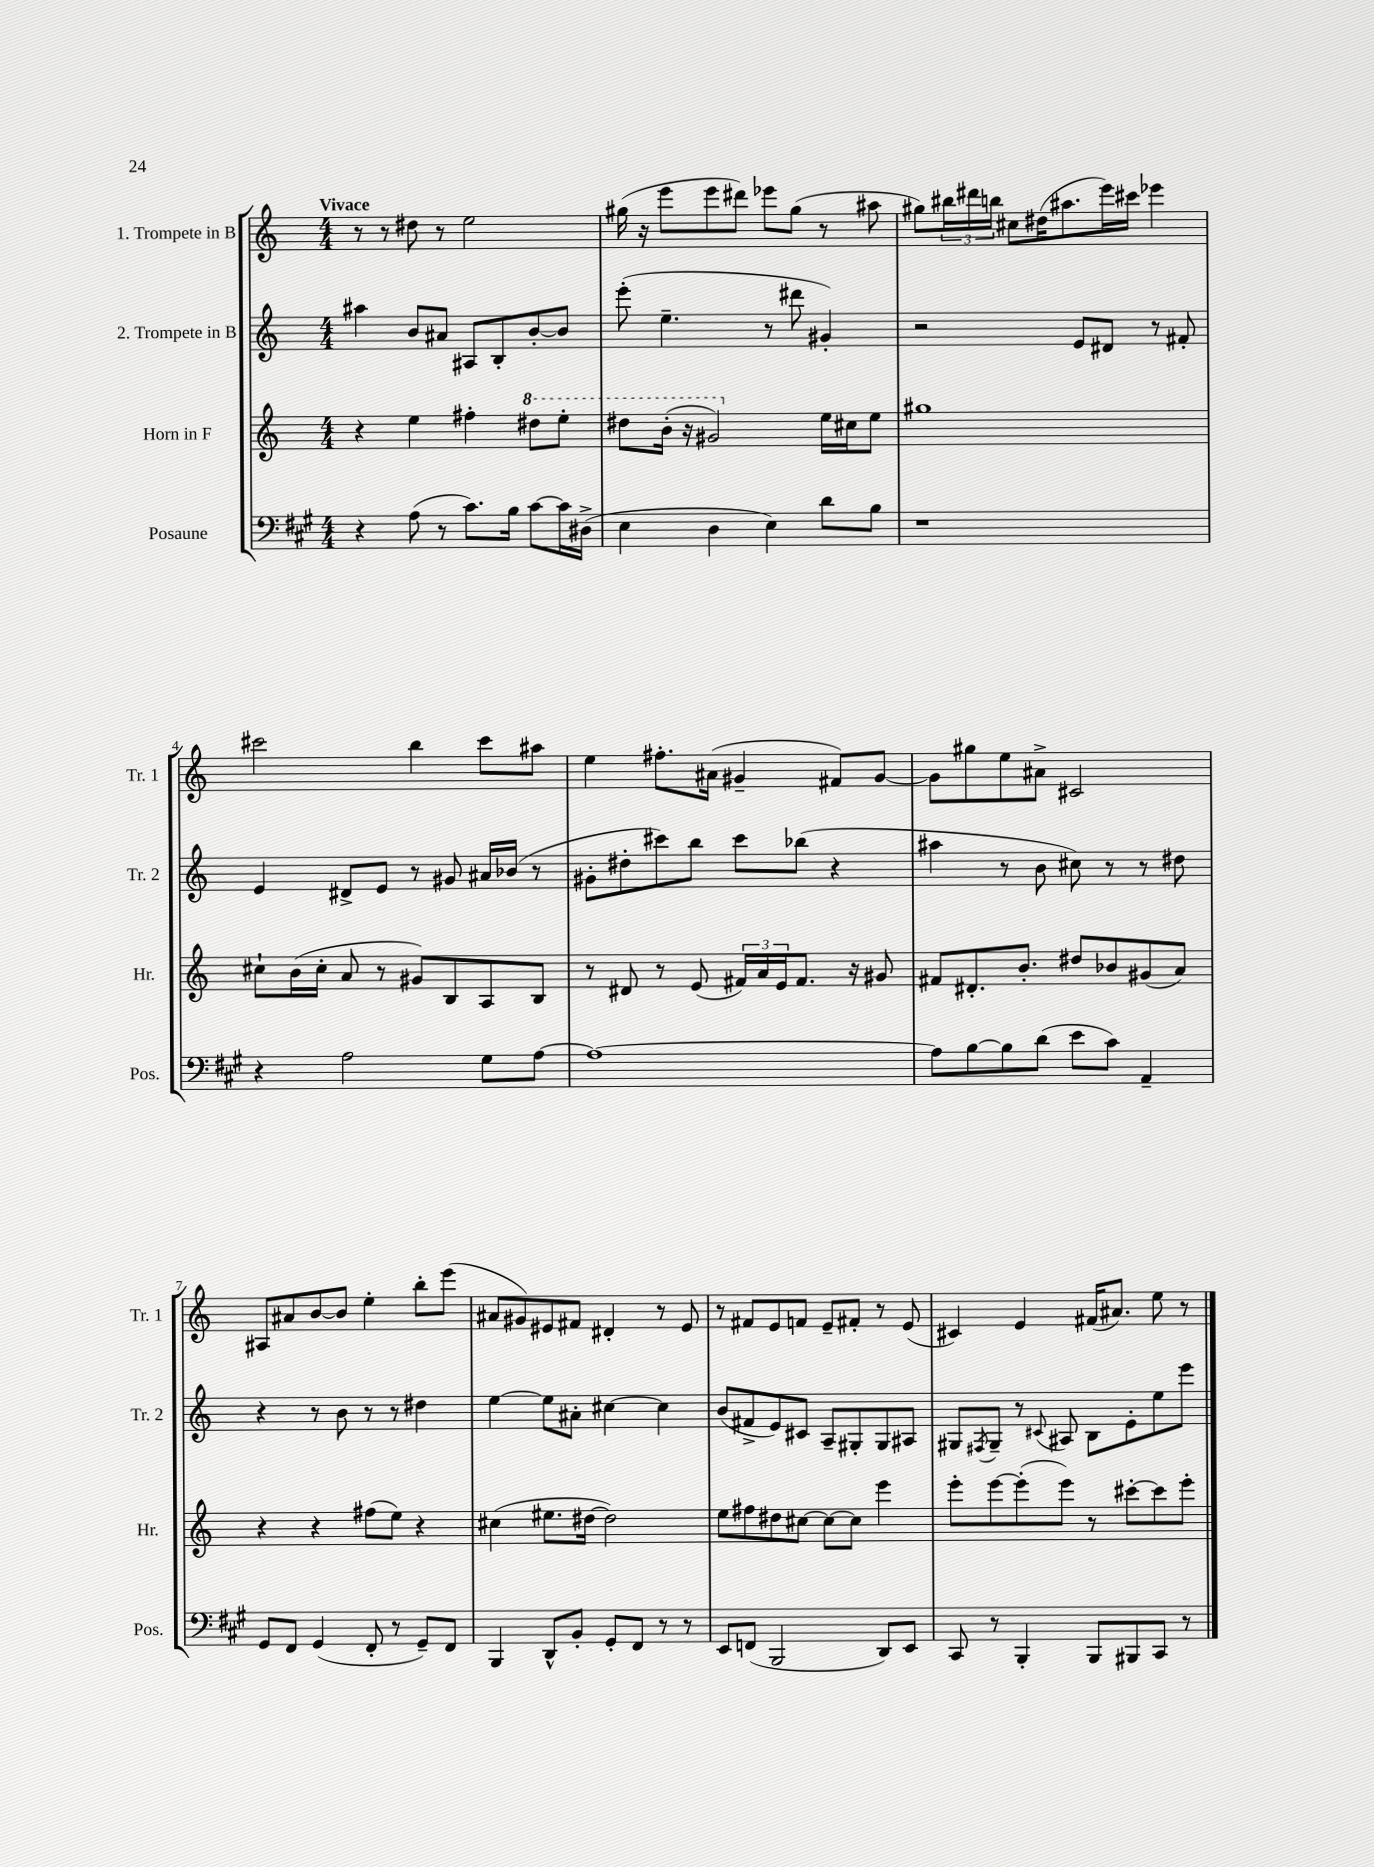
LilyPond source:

<<
\new StaffGroup <<
\new Staff = "s0" \with { instrumentName = "1. Trompete in B" shortInstrumentName = "Tr. 1" } {
    \clef treble \key c \major \numericTimeSignature \time 4/4 \tempo "Vivace"
    r8 r8 dis''8 r8 e''2 |
    gis''16( r16 e'''8 e'''8 dis'''8) ees'''8 gis''8( r8 ais''8 |
    gis''8) \tuplet 3/2 { bis''16 dis'''16 b''16 } cis''8 dis''16( ais''8. e'''16) cis'''16 ees'''4 |
    cis'''2 b''4 cis'''8 ais''8 |
    e''4 fis''8.-. ais'16( gis'4-- fis'8) gis'8~ |
    gis'8 gis''8 e''8 ais'8-> cis'2 |
    ais8 ais'8 b'8~ b'8 e''4-. b''8-. e'''8( |
    ais'8 gis'8) eis'8 fis'8 dis'4-. r8 eis'8 |
    r8 fis'8 e'8 f'8 e'8-- fis'8-. r8 e'8( |
    cis'4) e'4 fis'16( ais'8.) e''8 r8 \bar "|." |
}
\new Staff = "s1" \with { instrumentName = "2. Trompete in B" shortInstrumentName = "Tr. 2" } {
    \clef treble \key c \major \numericTimeSignature \time 4/4
    ais''4 b'8 ais'8 ais8 b8-. b'8~-. b'8 |
    e'''8-.( e''4.-- r8 dis'''8 gis'4-.) |
    r2 e'8 dis'8 r8 fis'8-. |
    e'4 dis'8-> e'8 r8 gis'8 ais'16 bes'16( r8 |
    gis'8-. dis''8-. cis'''8) b''8 cis'''8 bes''8( r4 |
    ais''4 r8 b'8 cis''8) r8 r8 dis''8 |
    r4 r8 b'8 r8 r8 dis''4 |
    e''4~ e''8 ais'8-. cis''4~ cis''4 |
    b'8( fis'8-> e'8) cis'8 a8-- gis8-. gis8 ais8 |
    gis8 \acciaccatura { fis8 } gis8-- r8 \appoggiatura { cis'8 } ais8 b8 e'8-. e''8 e'''8 \bar "|." |
}
\new Staff = "s2" \with { instrumentName = "Horn in F" shortInstrumentName = "Hr." } {
    \clef treble \key c \major \numericTimeSignature \time 4/4
    r4 e''4 fis''4-. \ottava #1 dis'''8 e'''8-. |
    dis'''8 b''16-.( r16 gis''2) \ottava #0 e''16 cis''16 e''8 |
    gis''1 |
    cis''8-! b'16( cis''16-. a'8 r8 gis'8) b8 a8 b8 |
    r8 dis'8 r8 e'8( \tuplet 3/2 { fis'16) a'16 e'16 } fis'8. r16 gis'8 |
    fis'8 dis'8.-. b'8.-. dis''8 bes'8 gis'8( a'8) |
    r4 r4 fis''8( e''8) r4 |
    cis''4( eis''8. dis''16~ dis''2) |
    e''8 fis''8 dis''8 cis''8~ cis''8~ cis''8 e'''4 |
    e'''8-. e'''8~ e'''8-.( e'''8) r8 cis'''8~-. cis'''8 e'''8-. \bar "|." |
}
\new Staff = "s3" \with { instrumentName = "Posaune" shortInstrumentName = "Pos." } {
    \clef bass \key a \major \numericTimeSignature \time 4/4
    r4 a8( r8 cis'8.) b16 cis'8~ cis'16 dis16->( |
    e4 d4 e4) d'8 b8 |
    r1 |
    r4 a2 gis8 a8~ |
    a1~ |
    a8 b8~ b8 d'8( e'8 cis'8) a,4-- |
    gis,8 fis,8 gis,4( fis,8-. r8 gis,8--) fis,8 |
    b,,4 d,8-^ b,8-. gis,8-. fis,8 r8 r8 |
    e,8 f,8( b,,2 d,8) e,8 |
    cis,8 r8 b,,4-. b,,8 bis,,8 cis,8 r8 \bar "|." |
}
>>
>>
